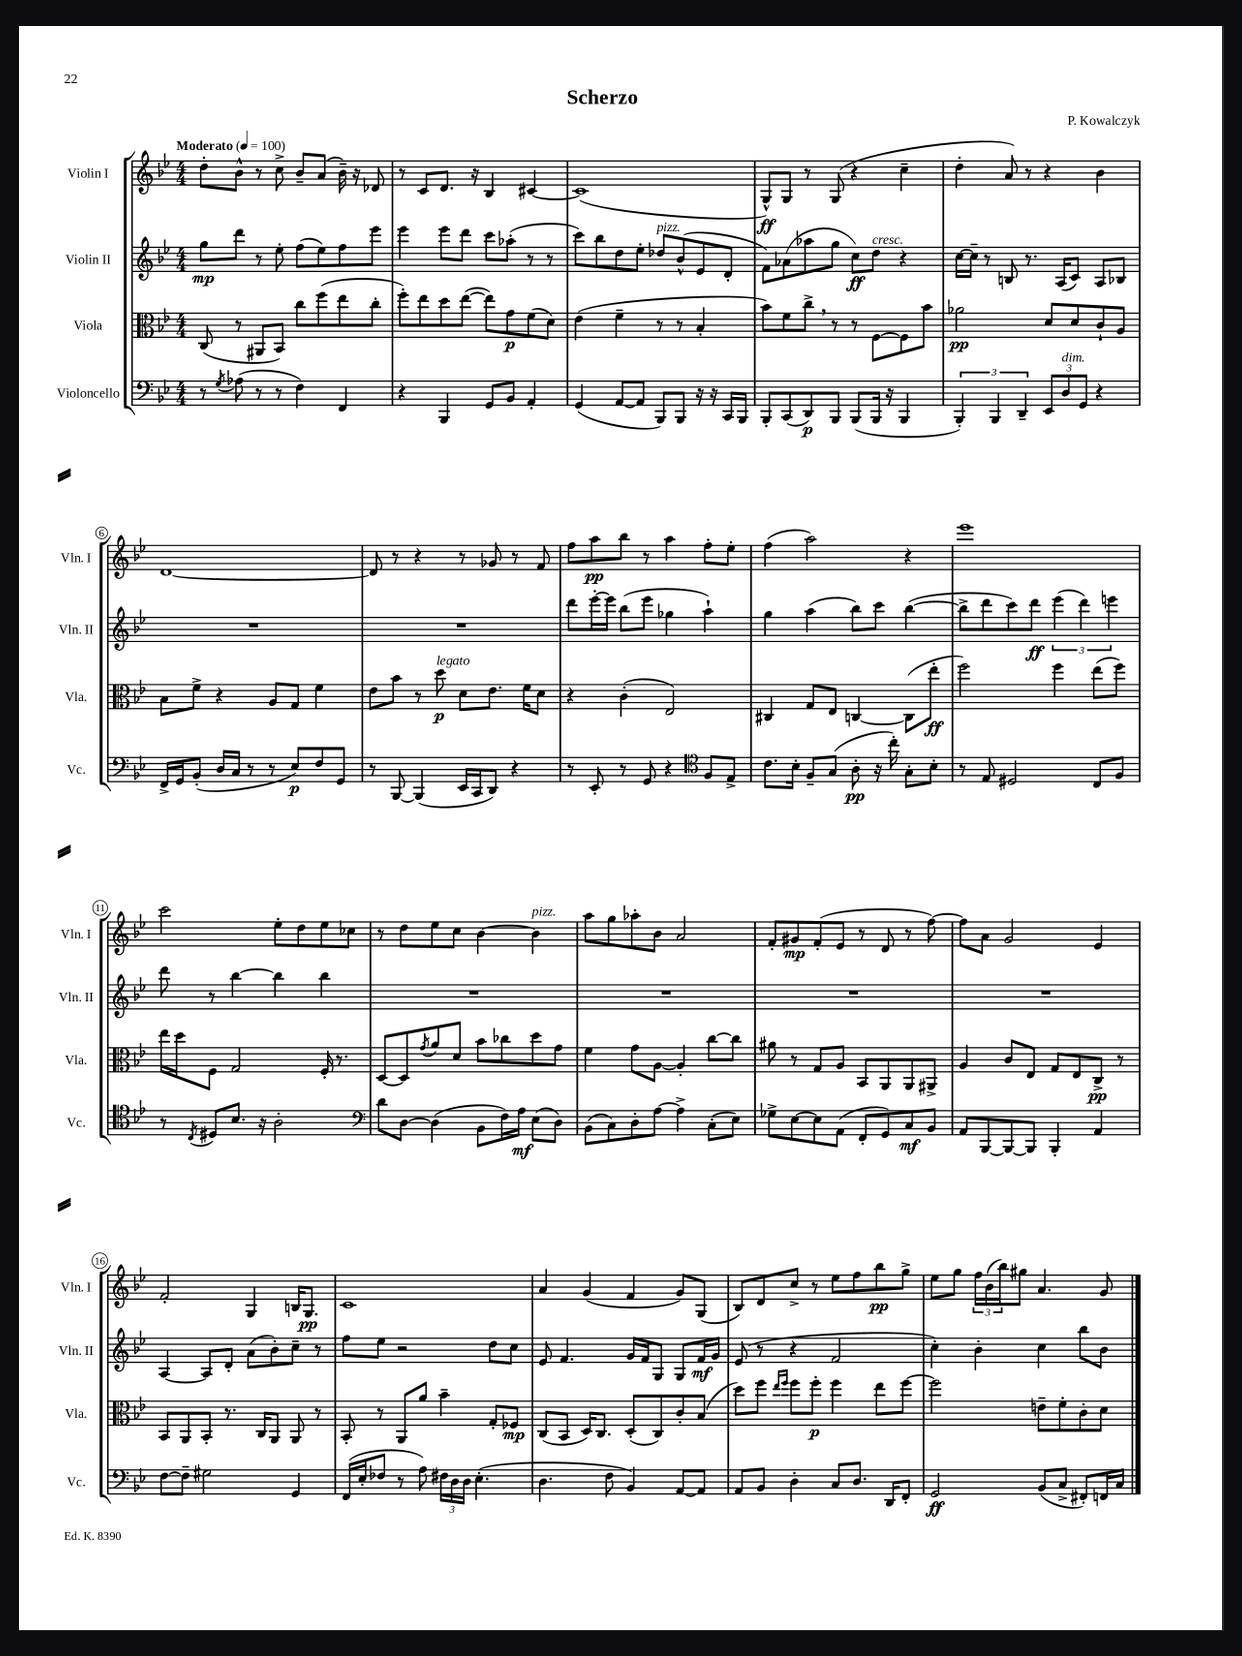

**kern	**kern	**kern	**kern
*staff4	*staff3	*staff2	*staff1
*clefF4	*clefC3	*clefG2	*clefG2
*k[b-e-]	*k[b-e-]	*k[b-e-]	*k[b-e-]
*M4/4	*M4/4	*M4/4	*M4/4
*MM100	*MM100	*MM100	*MM100
8r	(8C	8gg	8dd'
8qG	.	.	.
(8A-	8r	8ddd	8b-^^
8r	8AA#	8r	8r
8r	8BB-)	8ee-'	8cc^
4F)	8cc	(8ff	8b-~
.	(8ff	8ee-)	(8a
4FF	8ee-	8ff	16b-~)
.	.	.	16r
.	8cc'	8eee-	8d-
=	=	=	=
4r	8ff')	4eee-	8r
.	8ee-	.	8c
4BBB-	8dd	8eee-	8.d
.	([8ee-	8ddd	.
.	.	.	16r
8GG	8ee-])	8ccc	4B-
8BB-	8g	(8aa-'	.
4AA'	(8f	8r	[4c#
.	8d)	8r	.
=	=	=	=
(4GG	(4e-	8ccc)	(1c#]
.	.	8bb-	.
[8AA	4f~	8dd	.
8AA]	.	8ee-'	.
8BBB-)	8r	8dd-	.
8BBB-	8r	(8b-^^	.
16r	4B-'	8e-	.
16r	.	.	.
16CC	.	8d'	.
16BBB-	.	.	.
=	=	=	=
8BBB-'	8b-)	8f)	8G^^)
(8CC	8f	(8a-	8G
8DD)	8cc^	8aa-	8r
8BBB-	8r	8gg	(8G
(8BBB-	8r	8cc)	4r
16BBB-	[8F	8dd	.
16r	.	.	.
4BBB-	8F]	4r	4cc~
.	8b-	.	.
=	=	=	=
6BBB-')	2a-	[16cc	4dd'
.	.	16cc~]	.
.	.	8r	.
6BBB-	.	.	.
.	.	8B	8a)
6DD~	.	.	.
.	.	8.r	8r
12EE-	8d	.	4r
.	.	(16A	.
12D	.	.	.
.	8d	8c)	.
12GG	.	.	.
4r	8c`	8A	4b-
.	8A	8B-	.
=	=	=	=
16FF^	8B-	1r	[1d
16GG	.	.	.
(8BB-'	8f^	.	.
16D	4r	.	.
16C	.	.	.
8r	.	.	.
8r	8A	.	.
8E-)	8G	.	.
8F	4f	.	.
8GG	.	.	.
=	=	=	=
8r	8e-	1r	8d]
[8BBB-	8b-	.	8r
(4BBB-]	8r	.	4r
.	8dd	.	.
16EE-	8d	.	8r
16CC	.	.	.
8DD)	8.e-	.	8g-
4r	.	.	8r
.	16f	.	.
.	8d	.	8f
=	=	=	=
8r	4r	8ddd	8ff
8EE-'	.	[16eee-'	8aa
.	.	16eee-]	.
8r	(4c'	(8bb-	8bb-
8GG	.	8eee-	8r
4r	2E-)	4gg-	4aa
*clefC4	*	*	*
8F	.	4aa`)	8ff'
8E-^	.	.	8ee-'
=	=	=	=
8.c	4C#	4gg	(4ff
16B-'	.	.	.
8F~	8G	(4aa	2aa)
(8G	8E-	.	.
8A'	[4C	8bb-)	.
16r	.	8ccc	.
16cc')	.	.	.
8G'	(8C]	([4bb-	4r
8B-'	8ee-'	.	.
=	=	=	=
8r	2ff)	8bb-^]	1eee-
8E-	.	8ddd	.
2D#	.	8ccc)	.
.	.	8ddd	.
.	4ff	(6eee-	.
.	.	6ddd)	.
8C	(8ee-	.	.
.	.	6eee	.
8F	8ff)	.	.
=	=	=	=
8r	16ee-	8ddd	2ccc
.	16dd	.	.
8qC	.	.	.
8D#	8F	8r	.
8.B-	2G	[4bb-	.
16r	.	.	.
2A'	.	4bb-]	8ee-'
.	.	.	8dd
.	16F'	4bb-	8ee-
.	8.r	.	.
.	.	.	8cc-
=	=	=	=
*clefF4	*	*	*
8d	[8D	1r	8r
[8D	8D]	.	8dd
.	8qg	.	.
(4D]	8a	.	8ee-
.	8d	.	8cc
8BB-	8b-	.	[4b-
16F)	8cc-	.	.
16A	.	.	.
(8E-	8dd	.	4b-]
8D)	8g	.	.
=	=	=	=
(8BB-	4f	1r	8aa
8C)	.	.	8gg
8D'	8g	.	8aa-'
[8A	[8A	.	8b-
4A^]	4A']	.	2a
(8C'	[8cc	.	.
8E-)	8cc]	.	.
=	=	=	=
8G-^	8a#	1r	8f'
[8E-	8r	.	8g#
8E-]	8G	.	(8f'
(8AA	8A	.	8e-
8FF'	8BB-	.	8r
8GG)	8AA	.	8d
8C	8AA	.	8r
8BB-	8AA#^	.	[8ff)
=	=	=	=
8AA	4A	1r	8ff]
[8BBB-	.	.	8a
8BBB-_	8c	.	2g
8BBB-]	8E-	.	.
4BBB-'	8G	.	.
.	8E-	.	.
4AA	8C^	.	4e-
.	8r	.	.
=	=	=	=
[8F	8BB-	[4A	2f'
8F~]	8AA	.	.
2G#	8BB-'	8A]	.
.	8.r	8d'	.
.	.	(8a	4G
.	16C	.	.
.	8AA	8b-')	.
4GG	8AA	8cc~	16B
.	.	.	8.G
.	8r	8r	.
=	=	=	=
(16FF	8BB-'	8ff	1c
16E-'	.	.	.
8F-	8r	8ee-	.
8r	8AA	2r	.
8A)	8a	.	.
24F#	4b-~	.	.
24D	.	.	.
24D	.	.	.
(4.E-'	.	.	.
.	8G'	8dd	.
.	8F-	8cc	.
=	=	=	=
4.D	(8C	8e-	4a
.	8BB-	4.f	.
.	16D)	.	(4g
.	8.C	.	.
8F	.	.	.
4BB-)	(8D'	16g	4f
.	.	16f	.
.	8C)	8G	.
[8AA	8c'	8G	8g)
8AA]	(8B-	16f	(8G
.	.	16g	.
=	=	=	=
8AA	8dd)	(8e-	8B-)
8BB-	8ff	8r	8d
.	16qqee-	.	.
.	16qqff	.	.
4D'	8ff	4r	8cc^
.	8ff'	.	8r
8C	4ff	2f	8ee-
8.D	.	.	8ff
.	8ee-	.	8bb-
16DD	.	.	.
8FF'	[8ff	.	8gg^
=	=	=	=
2GG	2ff]	4cc')	8ee-
.	.	.	8gg
.	.	4b-'	24ff
.	.	.	(24b-
.	.	.	24bb-)
.	.	.	8gg#
(8BB-	8e~	4cc	4.a
8C^	8f'	.	.
8FF#')	8c'	8bb-	.
16FF	8d	8b-	8g
16C	.	.	.
==	==	==	==
*-	*-	*-	*-
